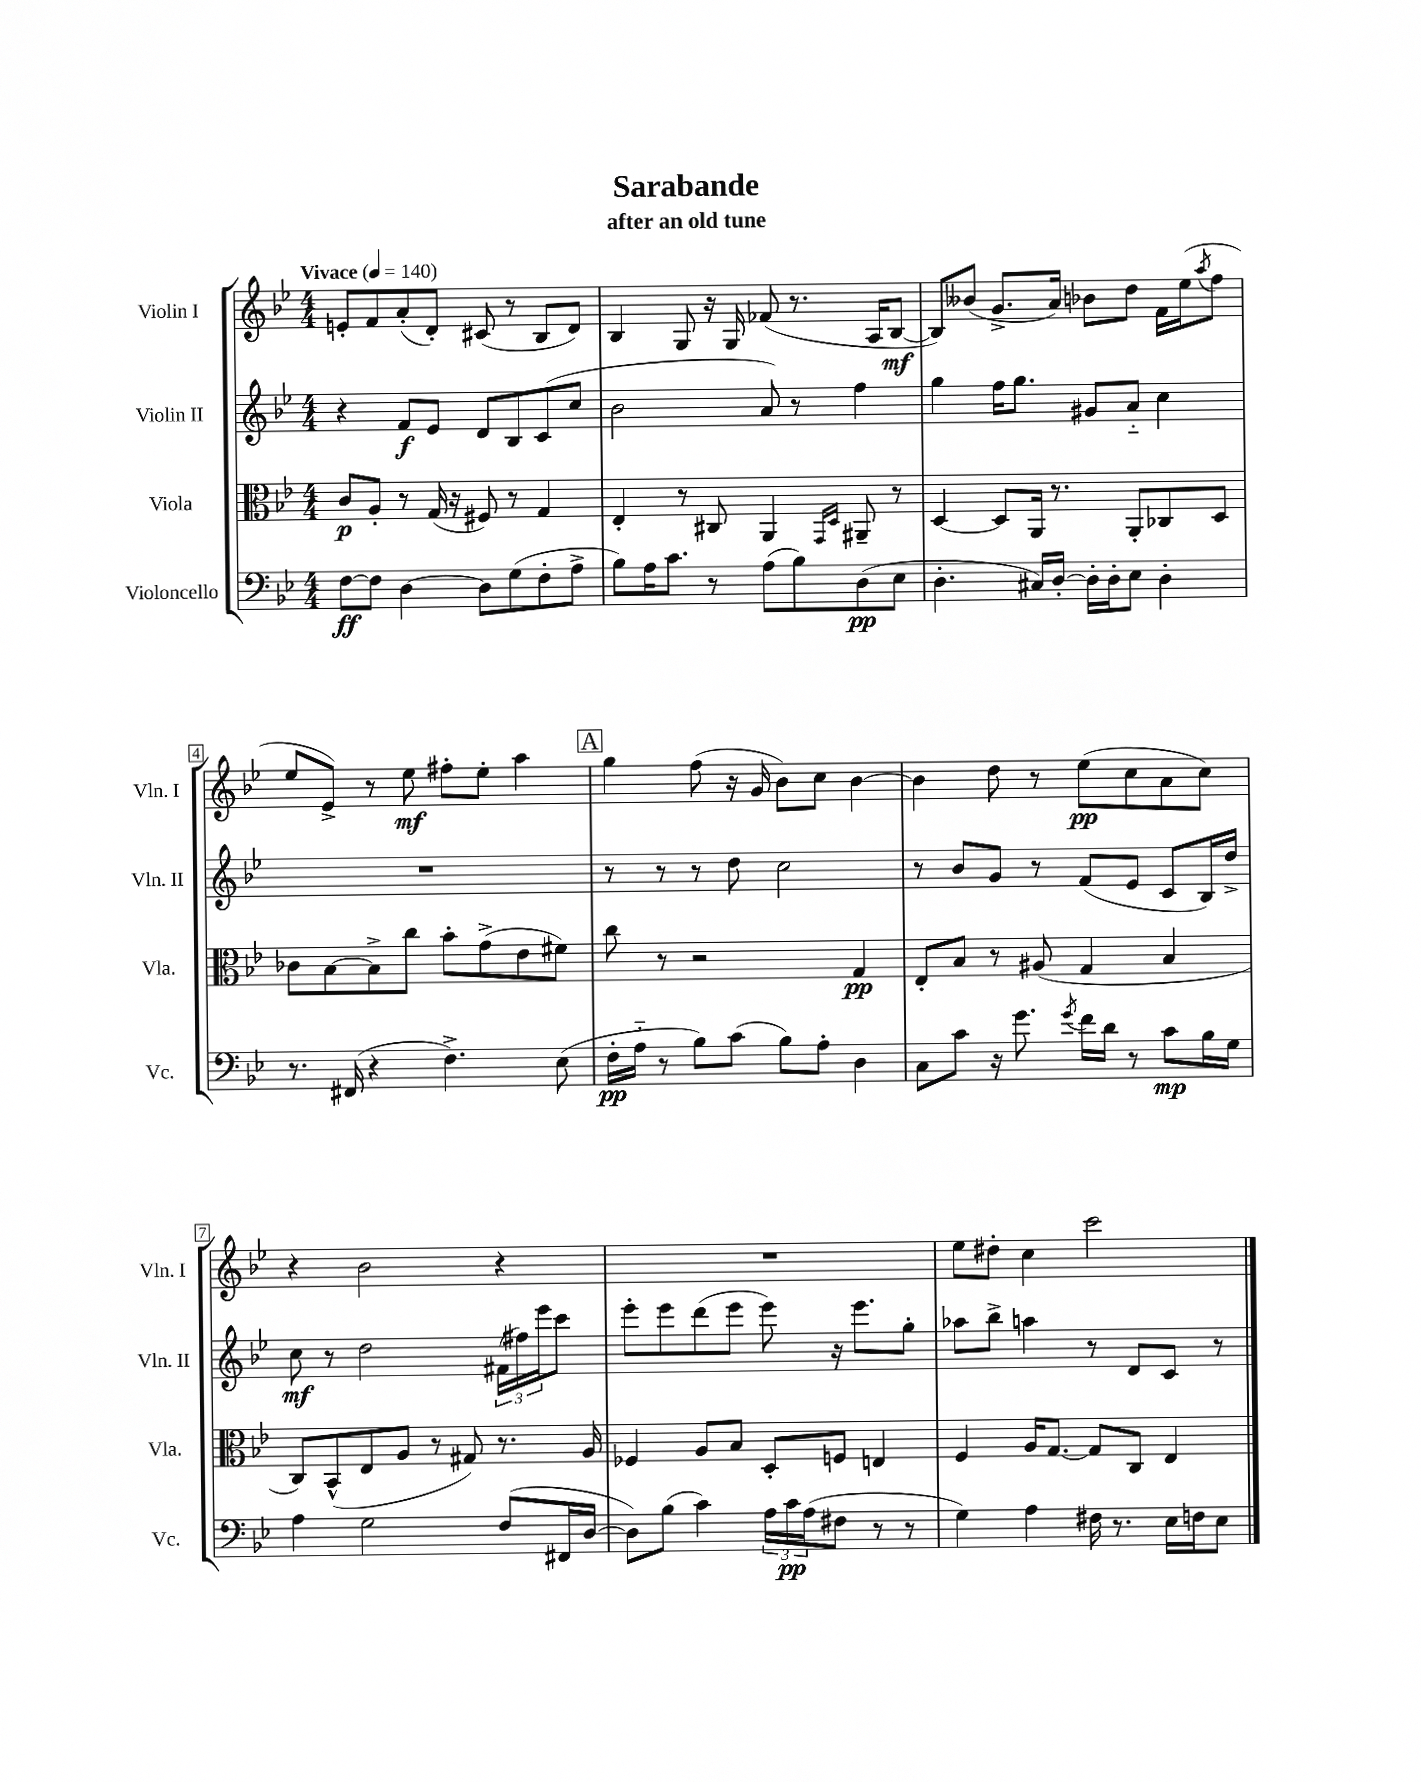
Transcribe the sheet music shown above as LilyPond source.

\header { title = "Sarabande" subtitle = "after an old tune" }
<<
\new StaffGroup <<
\new Staff = "s0" \with { instrumentName = "Violin I" shortInstrumentName = "Vln. I" } {
    \clef treble \key bes \major \numericTimeSignature \time 4/4 \tempo "Vivace" 4 = 140
    e'8-. f'8 a'8-.( d'8-.) cis'8( r8 bes8 d'8) |
    bes4 g8 r16 g16 fes'8( r8. a16 bes8~\mf |
    bes8) beses'8( g'8.-> a'16) bes'8 d''8 f'16 ees''16( \acciaccatura { a''8 } f''8 |
    ees''8 ees'8->) r8 ees''8\mf fis''8-. ees''8-. a''4 |
    \mark \markup { \box "A" } g''4 f''8( r16 g'16 bes'8) c''8 bes'4~ |
    bes'4 d''8 r8 ees''8\pp( c''8 a'8 c''8) |
    r4 bes'2 r4 |
    R1 |
    ees''8 dis''8-. c''4 c'''2 \bar "|." |
}
\new Staff = "s1" \with { instrumentName = "Violin II" shortInstrumentName = "Vln. II" } {
    \clef treble \key bes \major \numericTimeSignature \time 4/4
    r4 f'8\f ees'8 d'8 bes8 c'8( c''8 |
    bes'2 a'8) r8 f''4 |
    g''4 f''16 g''8. gis'8 a'8-_ c''4 |
    R1 |
    \mark \markup { \box "A" } r8 r8 r8 d''8 c''2 |
    r8 bes'8 g'8 r8 f'8( ees'8 c'8 bes16) d''16-> |
    c''8\mf r8 d''2 \tuplet 3/2 { fis'16( fis''16) ees'''16 } c'''8 |
    ees'''8-. ees'''8 d'''8( ees'''8 ees'''8) r16 ees'''8. g''8-. |
    aes''8 bes''8-> a''4 r8 d'8 c'8 r8 \bar "|." |
}
\new Staff = "s2" \with { instrumentName = "Viola" shortInstrumentName = "Vla." } {
    \clef alto \key bes \major \numericTimeSignature \time 4/4
    c'8\p a8-. r8 g16( r16 fis8) r8 g4 |
    ees4-. r8 cis8 a,4 \grace { g,16 d16 } ais,8-- r8 |
    d4~ d8 a,16 r8. a,8-. ces8 d8 |
    ces'8 bes8~ bes8-> c''8 bes'8-. g'8->( ees'8 fis'8) |
    \mark \markup { \box "A" } c''8 r8 r2 g4\pp |
    ees8-. bes8 r8 ais8( g4 bes4 |
    c8) bes,8-^( ees8 a8 r8 gis8) r8. a16 |
    fes4 a8 bes8 d8-. f8 e4 |
    f4 a16 g8.~ g8 c8 ees4 \bar "|." |
}
\new Staff = "s3" \with { instrumentName = "Violoncello" shortInstrumentName = "Vc." } {
    \clef bass \key bes \major \numericTimeSignature \time 4/4
    f8~\ff f8 d4~ d8 g8( f8-. a8-> |
    bes8) a16 c'8. r8 a8( bes8) d8\pp( ees8 |
    d4.-. cis16) d16~-. d16-. d16-. ees8 d4-. |
    r8. fis,16( r4 f4.->) ees8( |
    \mark \markup { \box "A" } f16-.\pp a16-_ r8 bes8) c'8( bes8) a8-. d4 |
    c8 c'8 r16 g'8. \acciaccatura { g'8 } f'16 d'16 r8 c'8\mp bes16 g16 |
    a4 g2 f8( fis,16 d16~ |
    d8) bes8( c'4) \tuplet 3/2 { a16 c'16\pp a16( } fis8 r8 r8 |
    g4) a4 fis16 r8. ees16 f16 ees8 \bar "|." |
}
>>
>>
\layout { \context { \Score \override BarNumber.stencil = #(make-stencil-boxer 0.1 0.3 ly:text-interface::print) } }
